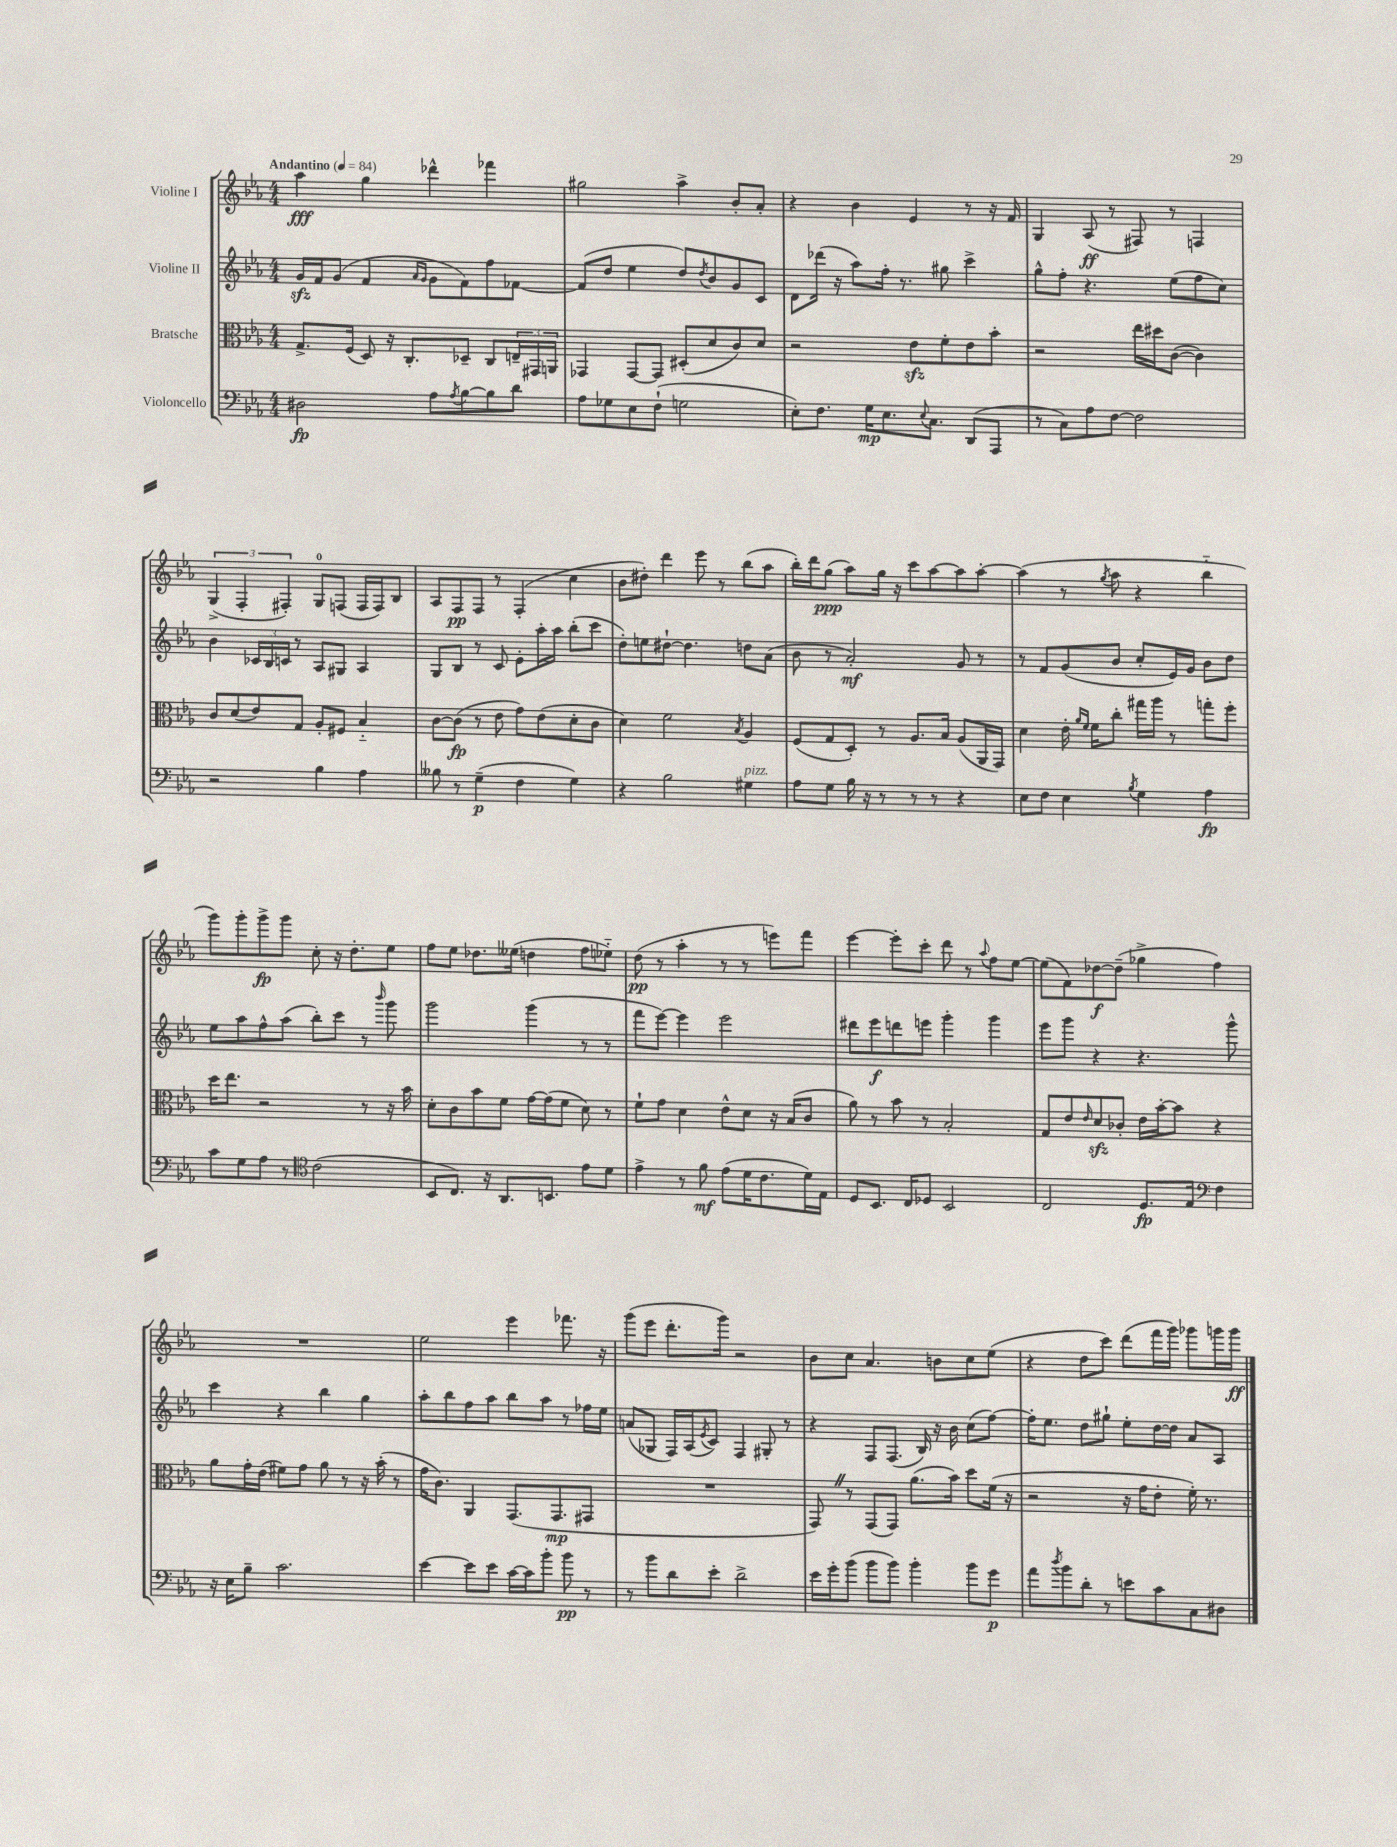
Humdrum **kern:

**kern	**dynam	**kern	**dynam	**kern	**dynam	**kern	**dynam
*part4	*part4	*part3	*part3	*part2	*part2	*part1	*part1
*staff4	*staff4	*staff3	*staff3	*staff2	*staff2	*staff1	*staff1
*I"Violoncello	*	*I"Bratsche	*	*I"Violine II	*	*I"Violine I	*
*clefF4	*	*clefC3	*	*clefG2	*	*clefG2	*
*k[b-e-a-]	*	*k[b-e-a-]	*	*k[b-e-a-]	*	*k[b-e-a-]	*
*M4/4	*	*M4/4	*	*M4/4	*	*M4/4	*
*MM84	*	*MM84	*	*MM84	*	*MM84	*
=1	=1	=1	=1	=1	=1	=1	=1
!	!	!	!	!	!	!LO:TX:a:B:t=Andantino	!
2D#X\	fp	8.G^/L	.	16gzz/LL	.	4aa-\	fff
.	.	.	.	16f/J	.	.	.
.	.	.	.	(8g/J	.	.	.
.	.	(16F/Jk	.	.	.	.	.
.	.	8D/)	.	4f/	.	4gg\	.
.	.	16r	.	.	.	.	.
.	.	8.C'/L	.	.	.	.	.
.	.	.	.	16qqa-/LL	.	.	.
.	.	.	.	16qqg/JJ	.	.	.
8A-\L	.	.	.	8g\L	.	4ddd-X^^\	.
8qA-/	.	.	.	.	.	.	.
[8B-\	.	8D-X~/J	.	8f\)	.	.	.
8B-\]	.	8C/L	.	8ff\	.	4fff-X\	.
8d\J	.	24En~/L	.	[8f-X\J	.	.	.
.	.	24GG#X/	.	.	.	.	.
.	.	24AAn/JJ	.	.	.	.	.
=2	=2	=2	=2	=2	=2	=2	=2
8A-\L	.	4GG-X/	.	(8f-/L]	.	2gg#X\	.
8G-X\	.	.	.	8dd/J	.	.	.
8E-\	.	[8GG-/L	.	4ee-\	.	.	.
(8F`\J	.	8GG-/J]	.	.	.	.	.
2Gn\	.	(8D#X'/L	.	8dd/L)	.	4aa-^\	.
.	.	.	.	8qdd/	.	.	.
.	.	8d/	.	8b-/	.	.	.
.	.	8c/)	.	8g/	.	8b-'/L	.
.	.	8d/J	.	8c/J	.	8a-'/J	.
=3	=3	=3	=3	=3	=3	=3	=3
8E-'\L)	.	2r	.	8d\L	.	4r	.
8.F\J	.	.	.	(16ddd-X\Jk	.	.	.
.	.	.	.	16r	.	.	.
.	.	.	.	8aa-\L)	.	4b-\	.
16G\KL	mp	.	.	.	.	.	.
8.E-\	.	.	.	16ff'\Jk	.	.	.
.	.	.	.	8.r	.	.	.
.	.	8e-zz\L	.	.	.	4e-/	.
8qqE-/	.	.	.	.	.	.	.
8.C\J	.	.	.	.	.	.	.
.	.	8f'\	.	8gg#X\	.	.	.
(8DD/L	.	8e-\	.	4ccc^\	.	8r	.
8AAA-/J	.	8b-'\J	.	.	.	16r	.
.	.	.	.	.	.	16f/	.
=4	=4	=4	=4	=4	=4	=4	=4
8r	.	2r	.	8gg^^\L	.	4G/	.
8C\L)	.	.	.	8ff'\J	.	.	.
8A-\	.	.	.	4.r	.	(8A-/	ff
[8F\J	.	.	.	.	.	8r	.
2F\]	.	16ee-\LL	.	.	.	8F#X/)	.
.	.	16dd#X\J	.	.	.	.	.
.	.	([8c\J	.	(8ee-\L	.	8r	.
.	.	4c\])	.	8ff\	.	4Fn/	.
.	.	.	.	8cc\J)	.	.	.
!!LO:LB:g=z
=5	=5	=5	=5	=5	=5	=5	=5
2r	.	8c/L	.	4b-\	.	(6G^/	.
.	.	(8d/	.	.	.	.	.
.	.	.	.	.	.	6F'/	.
.	.	8e-/)	.	24c-X/LL	.	.	.
.	.	.	.	24B-/	.	.	.
.	.	.	.	24cn/JJ	.	6F#X'/)	.
.	.	8G/J	.	8r	.	.	.
4B-\	.	8A-'/L	.	8A-/L	.	8G/L	.
.	.	8F#X/J	.	8G#X/J	.	(8Fn/J	.
4A-\	.	4B-/	.	4A-/	.	16F/LL	.
.	.	.	.	.	.	16F/J)	.
.	.	.	.	.	.	8B-/J	.
=6	=6	=6	=6	=6	=6	=6	=6
8B--X\	.	[8c\L	.	8G/L	.	8A-/L	.
8r	.	(8c\J]	fp	8B-/J	.	8F/	pp
(4G~\	p	8r	.	8r	.	8F/J	.
.	.	8e-\	.	8c/	.	8r	.
4F\	.	8g\L)	.	8e-'\L	.	(4F'/	.
.	.	(8e-\	.	16aa-'\L	.	.	.
.	.	.	.	16aa-\JJ	.	.	.
4G\)	.	8d'\	.	(8bb-'\L	.	4cc\	.
.	.	8c\J	.	8ccc\J	.	.	.
=7	=7	=7	=7	=7	=7	=7	=7
4r	.	4d\)	.	8dd'\L)	.	8b-\L	.
.	.	.	.	8een\	.	8dd#X'\J)	.
2B-\	.	2f\	.	[8dd#X`\J	.	4ddd\	.
.	.	.	.	4.dd#\]	.	.	.
.	.	.	.	.	.	8eee-\	.
.	.	.	.	.	.	8r	.
.	.	8qB-/	.	.	.	.	.
!LO:TX:a:i:t=pizz.	!	!	!	!	!	!	!
4G#X\	.	4A-/	.	8ddn\L	.	(8bb-\L	.
.	.	.	.	(8a-\J	.	8aa-\J	.
=8	=8	=8	=8	=8	=8	=8	=8
8A-\L	.	(8F/L	.	8b-\	.	16bb-'\LL)	.
.	.	.	.	.	.	16ddd\J	.
8G\J	.	8G/	.	8r	.	(8gg\J	ppp
16B-\	.	8D'/J)	.	2a-'/)	mf	8aa-\L)	.
16r	.	.	.	.	.	.	.
8r	.	8r	.	.	.	16gg\Jk	.
.	.	.	.	.	.	16r	.
8r	.	8.A-/L	.	.	.	8ccc\L	.
8r	.	.	.	.	.	[8aa-\	.
.	.	16B-/Jk	.	.	.	.	.
4r	.	(8A-/L	.	8g/	.	8aa-\]	.
.	.	16AA-/L	.	8r	.	[8aa-'\J	.
.	.	16GG/JJ)	.	.	.	.	.
=9	=9	=9	=9	=9	=9	=9	=9
8E-\L	.	4d\	.	8r	.	(4aa-\]	.
8F\J	.	.	.	8f/L	.	.	.
4E-\	.	16e-'\	.	(8g/	.	8r	.
.	.	16qqa-/LL	.	.	.	.	.
.	.	16qqf/JJ	.	.	.	.	.
.	.	16f\KL	.	.	.	.	.
.	.	.	.	.	.	8qgg/	.
.	.	8cc'\J	.	8b-/J	.	8aa-\	.
8qB-/	.	.	.	.	.	.	.
4G\	.	16gg#X\LL	.	8cc'/L	.	4r	.
.	.	16aa-\JJ	.	.	.	.	.
.	.	8r	.	16e-/L)	.	.	.
.	.	.	.	16g/JJ	.	.	.
4A-\	fp	8ggn'\L	.	8b-\L	.	4bb-\	.
.	.	8ff'\J	.	8dd\J	.	.	.
!!LO:LB:g=z
=10	=10	=10	=10	=10	=10	=10	=10
8c\L	.	16dd\KL	.	8ee-\L	.	8ggg\L)	.
.	.	8.ee-\J	.	.	.	.	.
8G\	.	.	.	8aa-\	.	8ggg'\	.
8A-\J	.	2r	.	8ff^^\	.	8ggg^\	fp
8r	.	.	.	(8aa-\J	.	8ggg\J	.
*clefC4	*	*	*	*	*	*	*
(2c\	.	.	.	8bb-'\L)	.	8cc'\	.
.	.	.	.	8ccc\J	.	16r	.
.	.	.	.	.	.	8.dd'\L	.
.	.	8r	.	8r	.	.	.
.	.	.	.	16qqbbb-/	.	.	.
.	.	16r	.	8ggg\	.	8ee-\J	.
.	.	16b-\	.	.	.	.	.
=11	=11	=11	=11	=11	=11	=11	=11
8BB-/L	.	8d'\L	.	2ggg\	.	8ff\L	.
8.C/J)	.	8c\	.	.	.	8ee-\J	.
.	.	8b-\	.	.	.	8.dd-X\L	.
16r	.	.	.	.	.	.	.
8.AA-/L	.	8f\J	.	.	.	.	.
.	.	.	.	.	.	(16ee--X\Jk	.
.	.	[16g\LL	.	(4ggg\	.	4ddn\	.
8.BBn/J	.	(16g\J]	.	.	.	.	.
.	.	8f\J	.	.	.	.	.
8e-\L	.	8d\)	.	8r	.	8ff\L	.
8d\J	.	8r	.	8r	.	8ee-X\J)	.
=12	=12	=12	=12	=12	=12	=12	=12
4e-^\	.	8f`\L	.	8fff\L	.	(8dd\	pp
.	.	8g\J	.	[8eee-\J)	.	8r	.
8r	.	4d\	.	4eee-\]	.	4aa-'\	.
8f\	mf	.	.	.	.	.	.
(8e-\L	.	8e-^^\L	.	2eee-\	.	8r	.
16d\K	.	8d\J	.	.	.	8r	.
8.c\	.	.	.	.	.	.	.
.	.	16r	.	.	.	8eeen\L)	.
.	.	(16B-/KL	.	.	.	.	.
16d\L)	.	8c/J	.	.	.	8fff\J	.
16E-\JJ	.	.	.	.	.	.	.
=13	=13	=13	=13	=13	=13	=13	=13
8D/L	.	8a-\)	.	8ddd#X\L	.	[4eee-\	.
8.BB-/J	.	8r	.	8eee-\	f	.	.
.	.	8b-\	.	8dddn\	.	8eee-'\L]	.
16C/KL	.	.	.	.	.	.	.
8D-X/J	.	8r	.	8eeen\J	.	8ccc'\J	.
2BB-/	.	2B-'/	.	4ggg'\	.	8ddd\	.
.	.	.	.	.	.	8r	.
.	.	.	.	.	.	8qqaa-/	.
.	.	.	.	4ggg\	.	8ff\L	.
.	.	.	.	.	.	[8ee-\J	.
=14	=14	=14	=14	=14	=14	=14	=14
2C/	.	8G/L	.	8eee-\L	.	(8ee-\L]	.
.	.	8e-/	.	8ggg\J	.	8f\)	.
.	.	16qqe-/	.	.	.	.	.
.	.	8dzz/	.	4r	.	[8dd-X\	f
.	.	8c-X'/J	.	.	.	(8dd-~\J]	.
8.D/L	fp	16e-\LL	.	4.r	.	4gg-X^\	.
.	.	[16b-'\J	.	.	.	.	.
.	.	8b-\J]	.	.	.	.	.
16E-/Jk	.	.	.	.	.	.	.
*clefF4	*	*	*	*	*	*	*
4F\	.	4r	.	.	.	4ff\)	.
.	.	.	.	8ggg^^\	.	.	.
!!LO:LB:g=z
=15	=15	=15	=15	=15	=15	=15	=15
16r	.	8a-\L	.	4ccc\	.	1r	.
16E-\KL	.	.	.	.	.	.	.
8B-~\J	.	16g'\L	.	.	.	.	.
.	.	(16e-\JJ	.	.	.	.	.
2.c\	.	8f#X\L)	.	4r	.	.	.
.	.	8g\J	.	.	.	.	.
.	.	8a-\	.	4bb-\	.	.	.
.	.	8r	.	.	.	.	.
.	.	16r	.	4gg\	.	.	.
.	.	(16b-'\	.	.	.	.	.
.	.	8r	.	.	.	.	.
=16	=16	=16	=16	=16	=16	=16	=16
[4e-\	.	16g\KL	.	8aa-'\L	.	2ee-\	.
.	.	8.c\J)	.	.	.	.	.
.	.	.	.	8bb-\	.	.	.
8e-\L]	.	4AA-/	.	8ff\	.	.	.
8e-\J	.	.	.	8aa-\J	.	.	.
[16c\LL	.	(8.GG/L	.	8bb-\L	.	4eee-\	.
16c\J]	.	.	.	.	.	.	.
8b-'\J	.	.	.	8aa-\J	.	.	.
.	.	8.GG/	mp	.	.	.	.
8b-\	pp	.	.	8r	.	8.fff-X\	.
8r	.	8GG#X/J	.	16ff-X\LL	.	.	.
.	.	.	.	16ee-\JJ	.	16r	.
=17	=17	=17	=17	=17	=17	=17	=17
8r	.	1r	.	(8an/L	.	(8ggg\L	.
8b-\L	.	.	.	8G-X/J	.	8eee-\J	.
8d\	.	.	.	16F/LL)	.	8.ddd'\L	.
.	.	.	.	(16A-/J	.	.	.
.	.	.	.	8qe-/	.	.	.
8e-'\J	.	.	.	8c/J)	.	.	.
.	.	.	.	.	.	16ggg\Jk)	.
2d^\	.	.	.	4F/	.	2r	.
.	.	.	.	8G#X'/	.	.	.
.	.	.	.	8r	.	.	.
=18	=18	=18	=18	=18	=18	=18	=18
16e-\LL	.	8GGZ/)	.	4r	.	8b-\L	.
16g'\J	.	.	.	.	.	.	.
(8b-\J	.	8r	.	.	.	8cc\J	.
8b-\L	.	(8GG/L	.	8F/L	.	4.a-/	.
8b-\J)	.	8GG/J)	.	(8.F/J	.	.	.
4b-'\	.	(8.a-\L	.	.	.	.	.
.	.	.	.	16B-/)	.	.	.
.	.	.	.	16r	.	8bn\L	.
.	.	16b-\Jk)	.	16b-\	.	.	.
8b-\L	.	8dd\L	.	(8cc\L	.	8cc\	.
8g\J	p	(16f\Jk	.	[8ff\J)	.	(8ee-\J	.
.	.	16r	.	.	.	.	.
=19	=19	=19	=19	=19	=19	=19	=19
8a-\L	.	2r	.	16ff'\KL]	.	4r	.
.	.	.	.	8.ee-\J	.	.	.
8qdd/	.	.	.	.	.	.	.
8b-\	.	.	.	.	.	.	.
8d'\J	.	.	.	8dd\L	.	8dd\L	.
8r	.	.	.	8gg#X`\J	.	8ccc\J)	.
8en\L	.	16r	.	8ee-'\L	.	(8ddd\L	.
.	.	16g\KL	.	.	.	.	.
8c\	.	8e-'\J	.	[16dd\L	.	16fff\L	.
.	.	.	.	16dd\JJ]	.	16ggg\JJ)	.
8C\	.	16f'\)	.	8a-/L	.	8ggg-X\L	.
.	.	8.r	.	.	.	.	.
8D#X\J	.	.	.	8A-/J	.	16gggn\L	.
.	.	.	.	.	.	16ggg\JJ	ff
==	==	==	==	==	==	==	==
*-	*-	*-	*-	*-	*-	*-	*-
